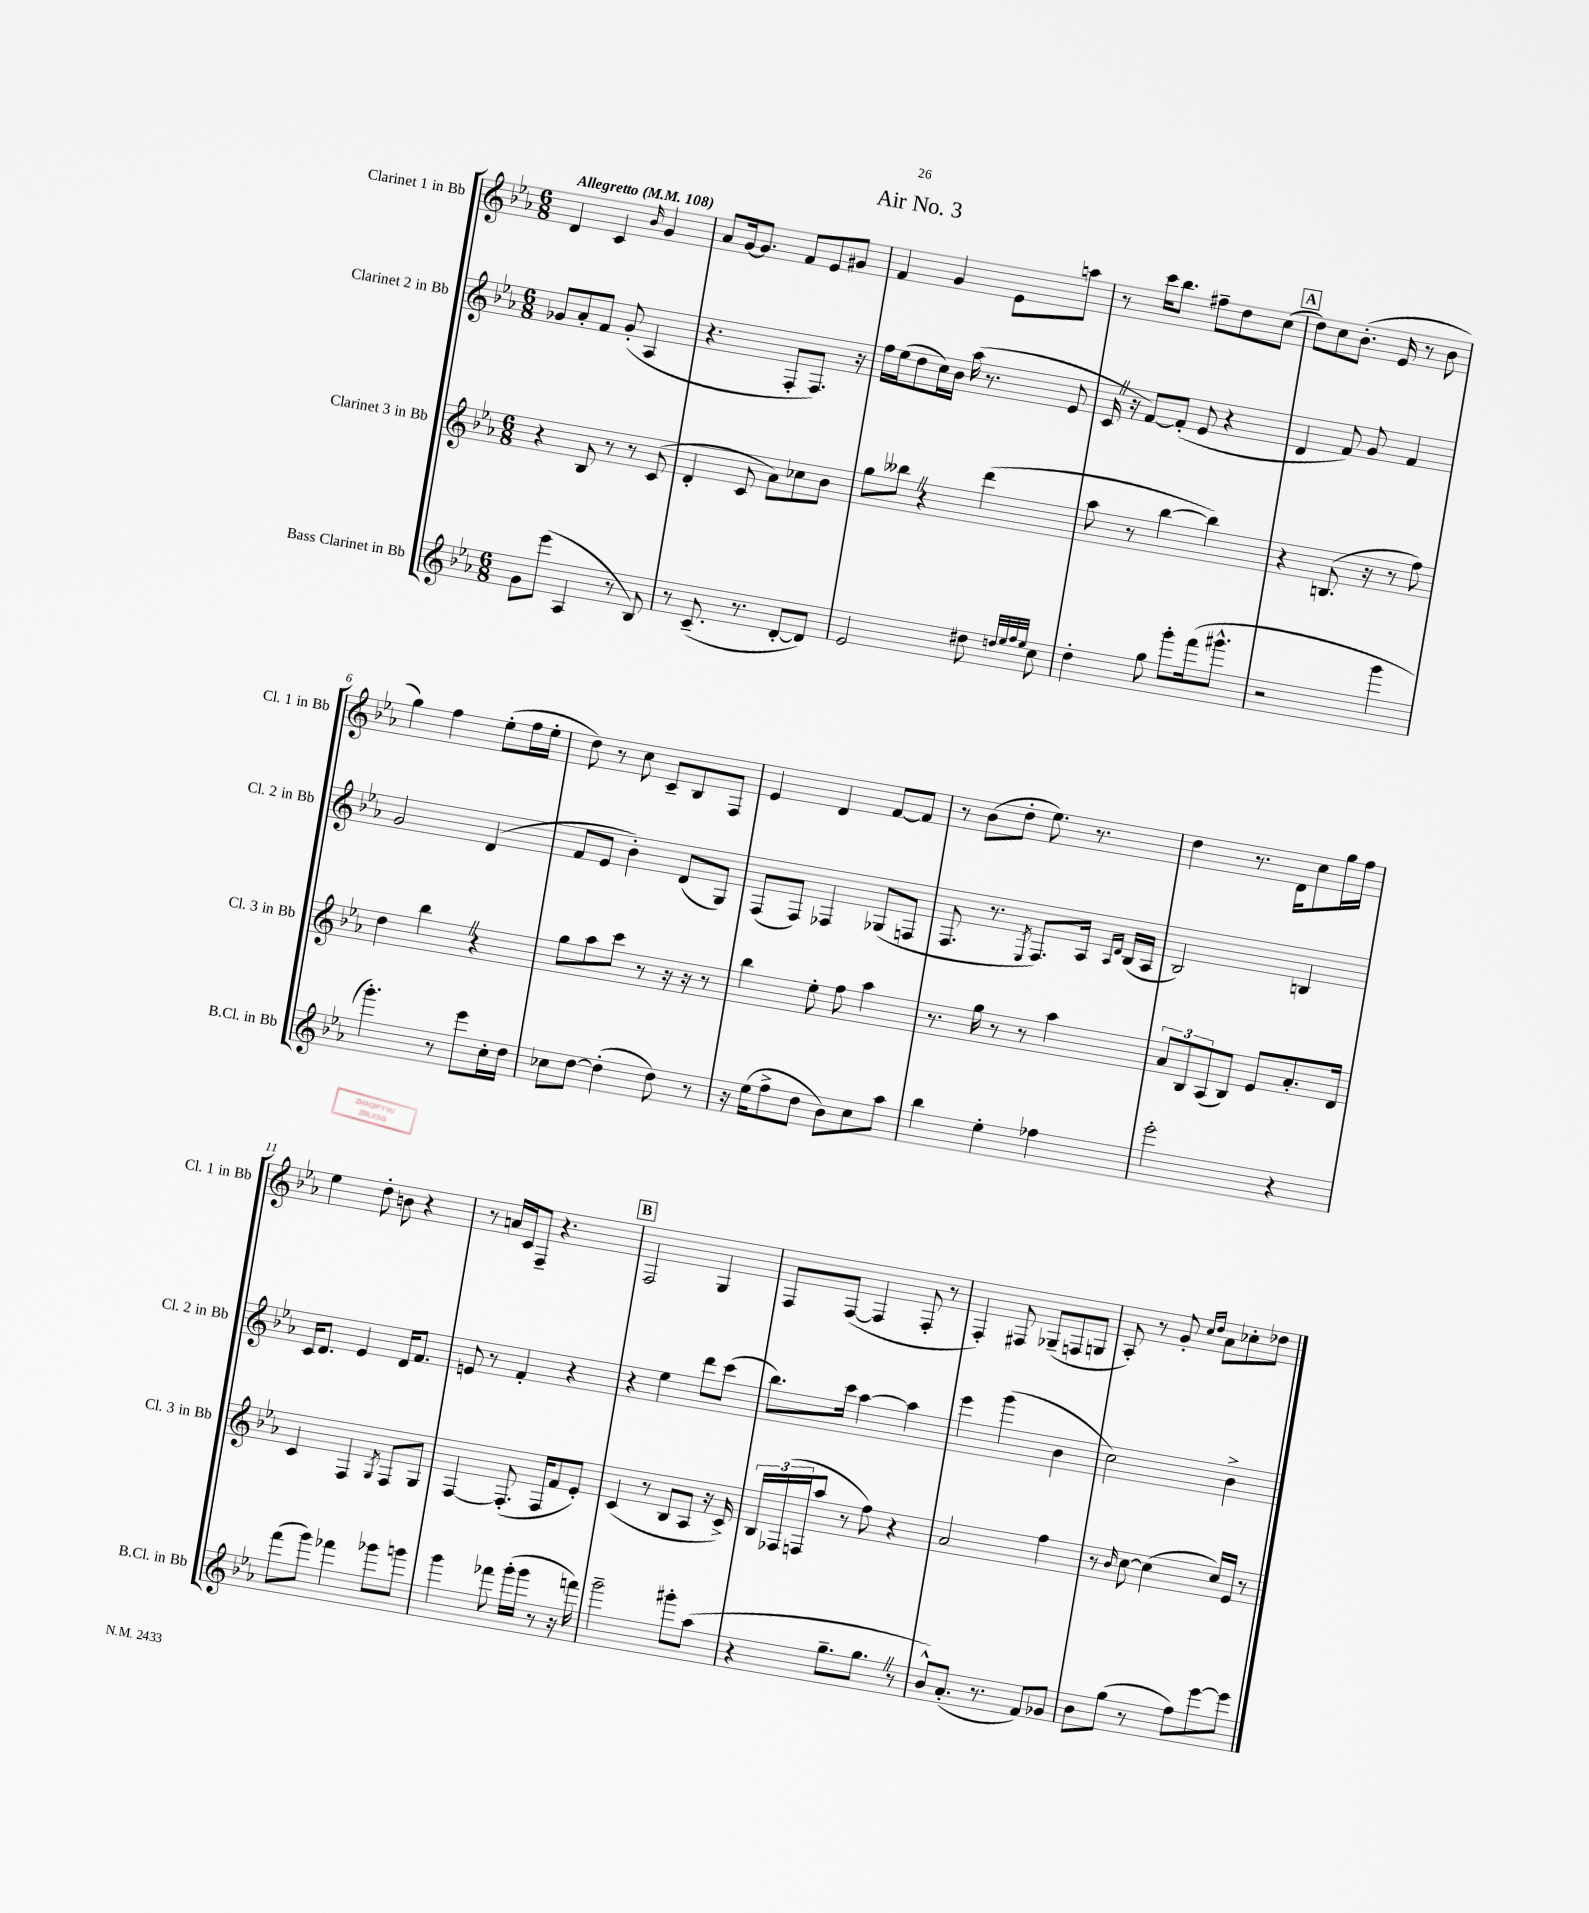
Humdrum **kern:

**kern	**kern	**kern	**kern
*part4	*part3	*part2	*part1
*staff4	*staff3	*staff2	*staff1
*I"Bass Clarinet in Bb	*I"Clarinet 3 in Bb	*I"Clarinet 2 in Bb	*I"Clarinet 1 in Bb
*I'B.Cl. in Bb	*I'Cl. 3 in Bb	*I'Cl. 2 in Bb	*I'Cl. 1 in Bb
*clefG2	*clefG2	*clefG2	*clefG2
*k[b-e-a-]	*k[b-e-a-]	*k[b-e-a-]	*k[b-e-a-]
*M6/8	*M6/8	*M6/8	*M6/8
*MM108	*MM108	*MM108	*MM108
=1	=1	=1	=1
!	!	!	!LO:TX:a:B:t=Allegretto
8g\L	4r	8g-X/L	4d/
(8eee-\J	.	8a-'/	.
4A-/	8B-/	8f/J	4c/
.	8r	(8g-'/	.
.	.	.	16qqb-/
8r	8r	4A-/	4g/
8B-/)	(8c/	.	.
=2	=2	=2	=2
8r	4d'/	4.r	8a-/L
(8.c~/	.	.	[16g/k
.	.	.	8.g/J]
.	8c/	.	.
8.r	.	.	.
.	8a-\L)	8F'/L	8f/L
[8d'/L	8cc-X\	8.F/J)	8e-/
8d/J])	8b-\J	.	8g#X/J
.	.	16r	.
=3	=3	=3	=3
2e-/	8gg\L	16ff\LL	4f/
.	.	(16ee-\J	.
.	8bb--XZ\J	8dd\	.
.	4r	16cc\L)	4g/
.	.	16b-\JJ	.
.	.	(16aa-\	.
.	.	8.r	.
8dd#X\	(4ddd\	.	8e-\L
32qqddn/LLL	.	.	.
32qqee-/	.	.	.
32qqff/	.	.	.
32qqee-/JJJ	.	.	.
8cc\	.	8e-/	8aan\J
=4	=4	=4	=4
4dd'\	8aa-\	16cZ/	8r
.	.	16r	.
.	8r	[8f/L)	16ccc\KL
.	.	.	8.bb-\J
8gg\	[4bb-\	(8f'/J]	.
8ggg'\L	.	8e-/	8ff#X~\L
(16fff\k	4bb-\])	4r	8dd\
8.ggg#X^^\J	.	.	.
.	.	.	(8cc\J
!!LO:REH:place=s1:t=A
=5	=5	=5	=5
2r	4r	4d/	8dd\L)
.	.	.	8cc\
.	(8.Bn/	8f/)	(8.b-'\J
.	.	8g/	.
.	16r	.	16e-/
4ggg\	8r	4f/	8r
.	8ff\)	.	8b-\
!!LO:LB:g=z
=6	=6	=6	=6
4.ggg'\)	4dd\	2g/	4gg\)
.	4bb-Z\	.	4ff\
8r	.	.	.
8eee-\L	4r	(4d/	(8ee-'\L
16cc'\L	.	.	16ff\L
16dd\JJ	.	.	16ee-'\JJ
=7	=7	=7	=7
8cc-X\L	8gg\L	8f/L	8dd\)
[8dd\J	8aa-\	8e-/J	8r
(4dd'\]	8ccc\J	4b-'\)	8cc\
.	8r	.	8c~/L
8dd\)	16r	(8d/L	8B-/
.	16r	.	.
8r	8r	8G/J)	8F/J
=8	=8	=8	=8
16r	4bb-\	(8F/L	4e-/
(16ee-\KL	.	.	.
8ff^\	.	8F/J)	.
8dd\J	8ee-'\	4F-X/	4d/
8b-\L)	8ff\	.	.
8cc\	4aa-\	(8G-X/L	[8f/L
8aa-\J	.	8Fn/J	8f/J]
=9	=9	=9	=9
4bb-\	8.r	8.F/	8r
.	.	.	(8b-\L
.	16gg\	8.r	.
4ee-'\	8r	.	8dd'\J
.	.	8qE-/	.
.	8r	8.F/L)	8.ee-\)
4ff-X\	4aa-\	.	.
.	.	16A-/Jk	8.r
.	.	16qqA-/LL	.
.	.	16qqd/JJ	.
.	.	(16B-/LL	.
.	.	16A-/JJ	.
=10	=10	=10	=10
2eee-'\	12a-/L	2B-/)	4dd\
.	12B-/	.	.
.	(12A-/	.	.
.	8B-/J)	.	8.r
.	8e-/L	.	.
.	.	.	16d\KL
4r	8.a-'/	4Bn/	8cc\
.	.	.	16gg\L
.	16d/Jk	.	16ff\JJ
!!LO:LB:g=z
=11	=11	=11	=11
(8fff\L	4c/	16c/KL	4ee-\
.	.	8.d/J	.
8ggg\J)	.	.	.
4fff-X\	4F/	4e-/	8dd'\
.	.	.	8bn\
.	8qG/	.	.
8ggg-X\L	8F/L	16d/KL	4r
.	.	8.f/J	.
8gggn\J	8G/J	.	.
=12	=12	=12	=12
4ggg\	[4F/	8en/	8r
.	.	8r	16an/LL
.	.	.	16c/J
8fff-X\	(8.F'/]	4f'/	8F~/J
(16ggg'\LL	.	.	4.r
16ggg\JJ	16F/KL	.	.
8r	8f/	4r	.
16r	8e-'/J)	.	.
16fffn\)	.	.	.
!!LO:REH:place=s1:t=B
=13	=13	=13	=13
2ggg~\	(4c/	4r	2F/
.	8r	4ee-\	.
.	8B-/L	.	.
8ggg#X'\L	8A-/J	8ddd\L	4G/
(8aa-\J	16r	(8ccc\J	.
.	16c^/)	.	.
=14	=14	=14	=14
4r	24B-/LL	8.bb-\L)	8F/L
.	(24F-X/	.	.
.	24Fn/J	.	.
.	8aa-/J	.	([8F/J
.	.	16ccc\Jk	.
8.gg~\L	8r	[4aa-\	4F/]
.	8ff\)	.	.
8.ggZ\J	.	.	.
.	4r	4aa-\]	8F'/
8r	.	.	8r
=15	=15	=15	=15
8b-^^/L)	2a-/	4eee-\	4F'/)
(8.a-'/J	.	.	.
.	.	(4ggg\	8F#X/
8.r	.	.	.
.	.	.	(8G-X~/L
8f/L)	4ff\	4b-\	8Fn/
8g-X/J	.	.	8Gn/J
=16	=16	=16	=16
8b-\L	8r	2cc\)	8A-'/)
.	16qqb-/	.	.
(8gg\J	[8cc\	.	8r
8r	(4cc\]	.	8g'/
.	.	.	16qqcc/LL
.	.	.	16qqdd/JJ
8ff\L)	.	.	8a-\L
[8eee-\	16cc/LL)	4b-^\	8cc-X'\
.	16e-/JJ	.	.
8eee-\J]	8r	.	8dd-X\J
==	==	==	==
*-	*-	*-	*-
